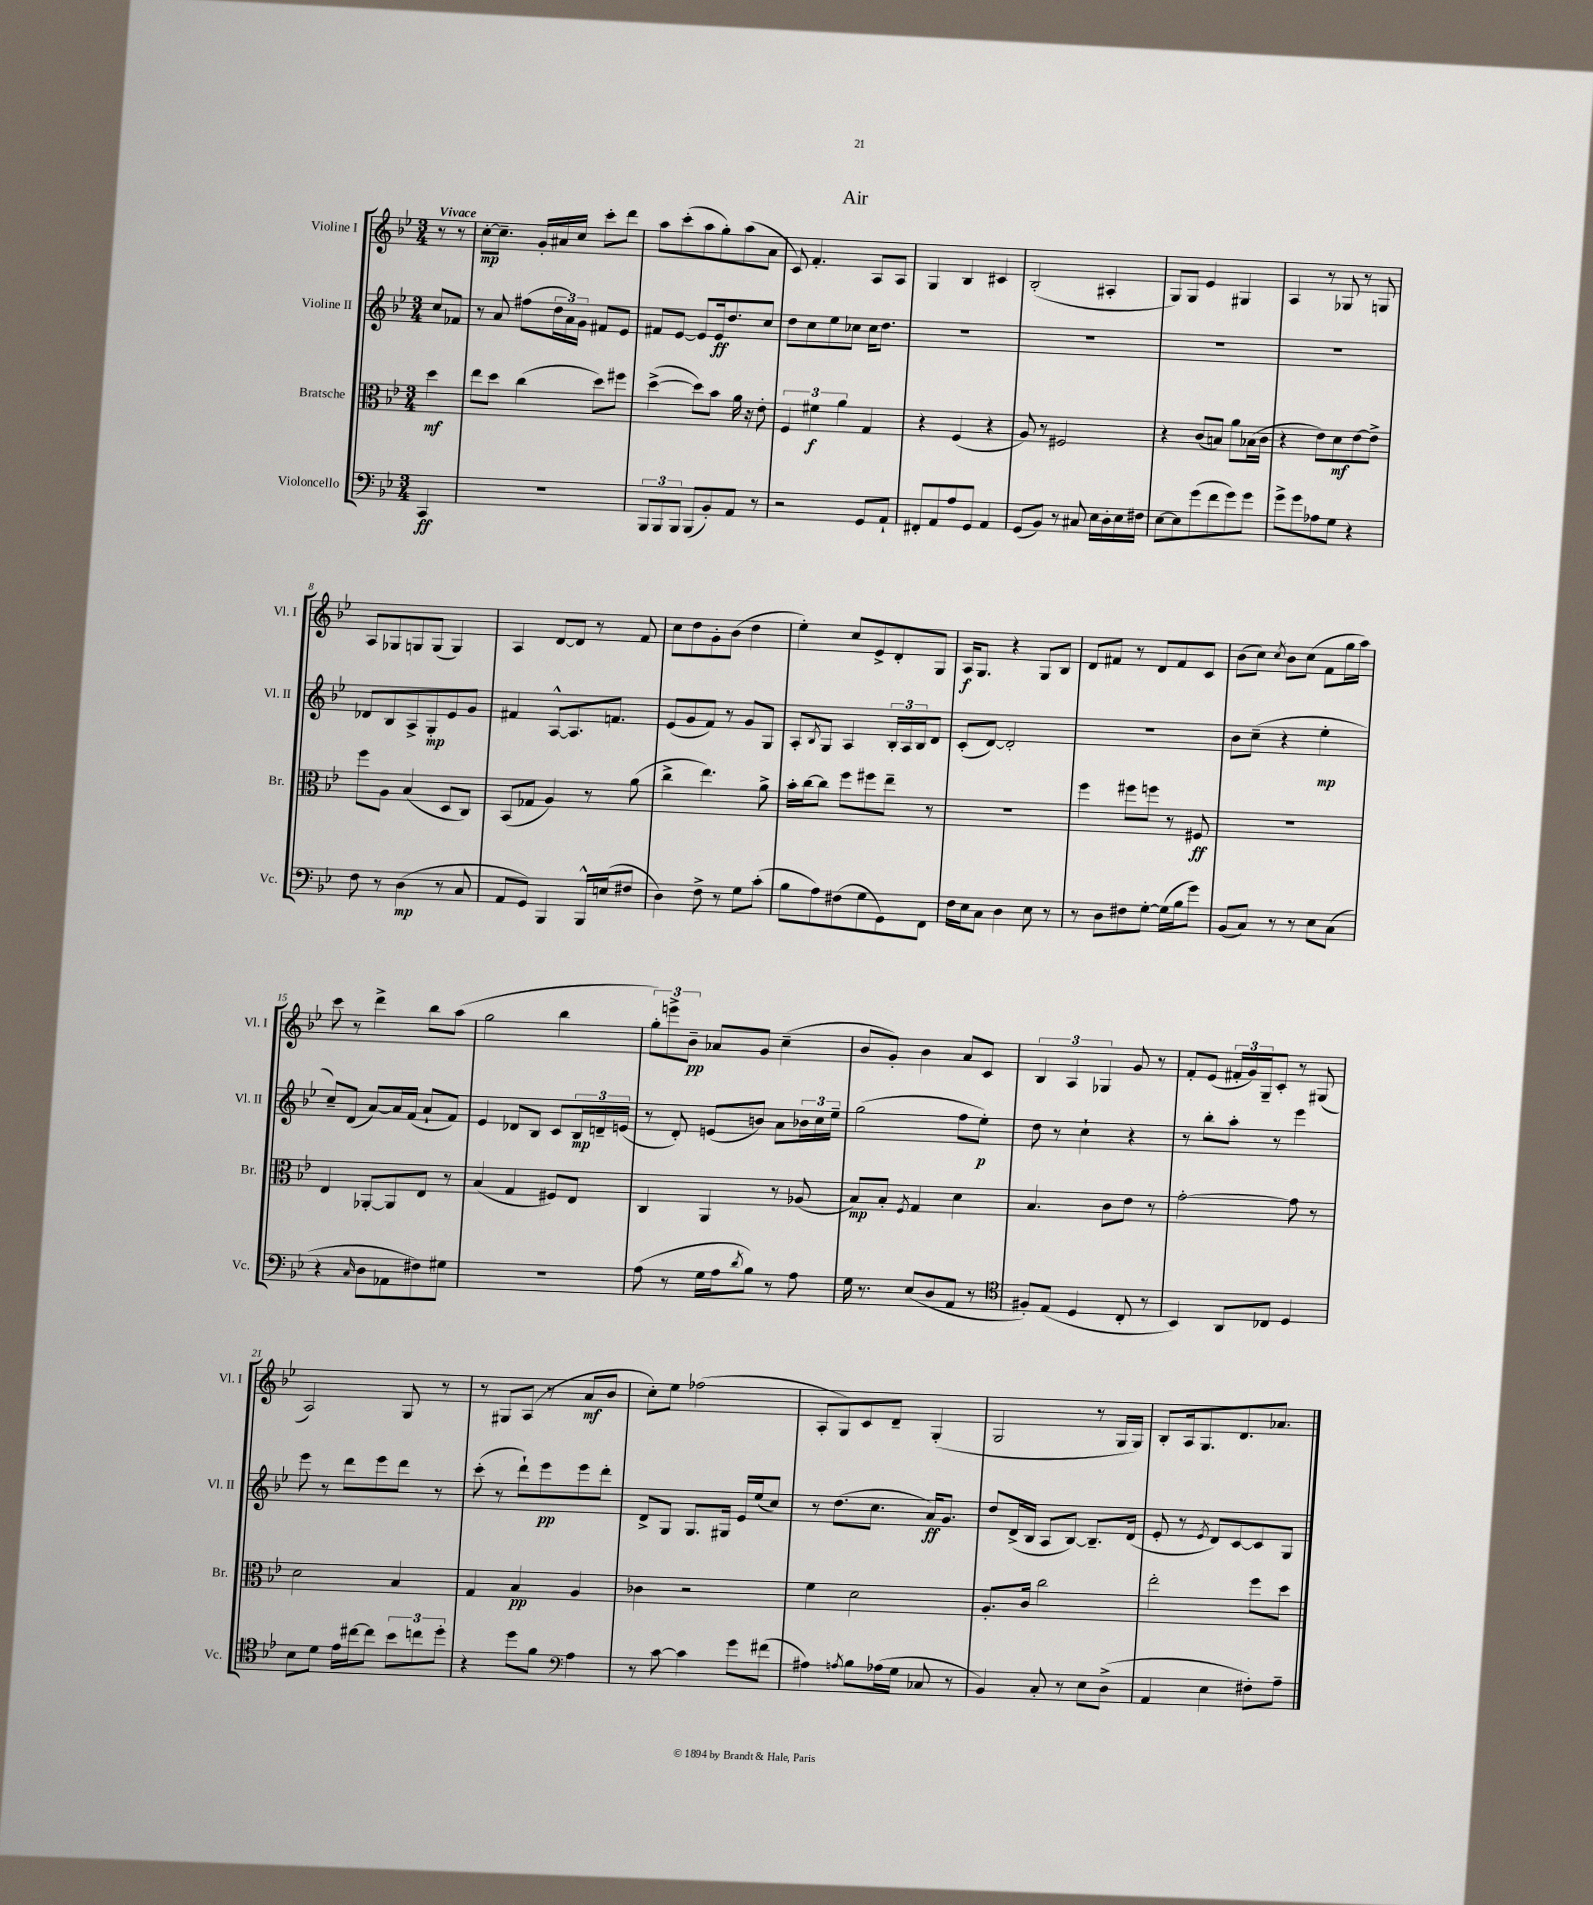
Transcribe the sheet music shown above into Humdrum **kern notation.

**kern	**dynam	**kern	**dynam	**kern	**dynam	**kern	**dynam
*part4	*part4	*part3	*part3	*part2	*part2	*part1	*part1
*staff4	*staff4	*staff3	*staff3	*staff2	*staff2	*staff1	*staff1
*I"Violoncello	*	*I"Bratsche	*	*I"Violine II	*	*I"Violine I	*
*I'Vc.	*	*I'Br.	*	*I'Vl. II	*	*I'Vl. I	*
*clefF4	*	*clefC3	*	*clefG2	*	*clefG2	*
*k[b-e-]	*	*k[b-e-]	*	*k[b-e-]	*	*k[b-e-]	*
*M3/4	*	*M3/4	*	*M3/4	*	*M3/4	*
=	=	=	=	=	=	=	=
!	!	!	!	!	!	!LO:TX:a:B:t=Vivace	!
4CC/	ff	4dd\	mf	8cc/L	.	8r	.
.	.	.	.	8f-X/J	.	8r	.
=1	=1	=1	=1	=1	=1	=1	=1
2.r	.	8ee-\L	.	8r	.	[8cc'\L	mp
.	.	8dd\J	.	8a/	.	8.cc~\J]	.
.	.	(4cc\	.	(8ff#X\L	.	.	.
.	.	.	.	.	.	16g'/LL	.
.	.	.	.	24dd\L	.	16a#X/	.
.	.	.	.	24a\)	.	.	.
.	.	.	.	.	.	16cc/JJ	.
.	.	.	.	24g\JJ	.	.	.
.	.	8dd\L)	.	8f#X/L	.	8ccc'\L	.
.	.	8ff#X\J	.	8e-/J	.	8ddd\J	.
=2	=2	=2	=2	=2	=2	=2	=2
12BBB-/L	.	([4dd^\	.	8f#X/L	.	8aa\L	.
12BBB-/	.	.	.	.	.	.	.
.	.	.	.	[8e-/J	.	(8ccc'\	.
12BBB-/J	.	.	.	.	.	.	.
(8BBB-/L	.	8dd\L])	.	8e-/L]	.	8aa\	.
8BB-'/)	.	8b-\J	.	16e-/k	ff	8gg'\)	.
.	.	.	.	8.dd/	.	.	.
8AA/J	.	16a\	.	.	.	(8aa\	.
.	.	16r	.	.	.	.	.
8r	.	8e-'\	.	8cc/J	.	8a\J	.
=3	=3	=3	=3	=3	=3	=3	=3
2r	.	6F/	.	8dd\L	.	8c/)	.
.	.	.	.	8cc\	.	4.f'/	.
.	.	6f#X\	f	.	.	.	.
.	.	.	.	8ee-\	.	.	.
.	.	6a\	.	.	.	.	.
.	.	.	.	8cc-X\J	.	.	.
8GG/L	.	4G/	.	16cc-\KL	.	8A/L	.
.	.	.	.	8.dd\J	.	.	.
8AA`/J	.	.	.	.	.	8A/J	.
=4	=4	=4	=4	=4	=4	=4	=4
8FF#X'/L	.	4r	.	2.r	.	4G/	.
8AA/	.	.	.	.	.	.	.
8A/	.	(4F/	.	.	.	4B-/	.
8GG/J	.	.	.	.	.	.	.
4AA/	.	4r	.	.	.	4c#X/	.
=5	=5	=5	=5	=5	=5	=5	=5
(8GG/L	.	8A/)	.	2.r	.	(2B-'/	.
8BB-/J)	.	8r	.	.	.	.	.
8r	.	2F#X/	.	.	.	.	.
8C#X/	.	.	.	.	.	.	.
16E-\LL	.	.	.	.	.	4A#X'/	.
16D'\	.	.	.	.	.	.	.
16E-\	.	.	.	.	.	.	.
16F#X\JJ	.	.	.	.	.	.	.
=6	=6	=6	=6	=6	=6	=6	=6
[8E-\L	.	4r	.	2.r	.	8G/L)	.
8E-\]	.	.	.	.	.	8G/J	.
(8g\	.	(8c/L	.	.	.	4e-/	.
8f\	.	8Bn/J)	.	.	.	.	.
8g\)	.	8a\L	.	.	.	4G#X/	.
8g\J	.	(16B-X\L	.	.	.	.	.
.	.	16c\JJ	.	.	.	.	.
=7	=7	=7	=7	=7	=7	=7	=7
8g^\L	.	4r	.	2.r	.	4A/	.
8g\	.	.	.	.	.	.	.
8A-X\	.	8e-\L)	.	.	.	8r	.
8G\J	.	8d\	mf	.	.	8G-X/	.
4r	.	[8e-\	.	.	.	8r	.
.	.	8e-^\J]	.	.	.	8Gn/	.
!!LO:LB:g=z
=8	=8	=8	=8	=8	=8	=8	=8
8F\	.	8ff\L	.	8d-X/L	.	8A/L	.
8r	.	8A\J	.	8B-/	.	8G-X/	.
(4D\	mp	(4B-/	.	8A^/	.	8Gn/	.
.	.	.	.	8G'/	mp	(8G/J	.
8r	.	8D/L	.	8e-/	.	4G/)	.
8C/	.	8C/J)	.	8g/J	.	.	.
=9	=9	=9	=9	=9	=9	=9	=9
8AA/L	.	(8BB-/L	.	4f#X/	.	4A/	.
8GG/J)	.	8G-X/J	.	.	.	.	.
4BBB-/	.	4A/)	.	[8A^^/L	.	[8d/L	.
.	.	.	.	8.A/]	.	8d/J]	.
16BBB-^^/LL	.	8r	.	.	.	8r	.
(16En/J	.	.	.	8.fn/J	.	.	.
8F#X/J	.	(8a\	.	.	.	8f/	.
=10	=10	=10	=10	=10	=10	=10	=10
4D\)	.	4cc^\	.	(8e-/L	.	8cc\L	.
.	.	.	.	8g/	.	8dd\	.
8F^\	.	4.ee-\)	.	8f/J)	.	8g'\	.
8r	.	.	.	8r	.	(8b-\J	.
8G\L	.	.	.	8g/L	.	4dd\	.
(8c'\J	.	8a^\	.	8G/J	.	.	.
=11	=11	=11	=11	=11	=11	=11	=11
8B-\L	.	16b-'\LL	.	8A'/L	.	4ee-'\)	.
.	.	[16cc\J	.	.	.	.	.
.	.	.	.	8qB-/	.	.	.
8A\)	.	8cc\J]	.	8G/J	.	.	.
(8F#X\	.	8ff\L	.	4A/	.	8cc/L	.
8G\	.	8ff#X\	.	.	.	8e-^/	.
8GG\)	.	8ee-~\J	.	24B-'/LL	.	8d'/	.
.	.	.	.	24A/	.	.	.
.	.	.	.	24B-/J	.	.	.
8FF\J	.	8r	.	8d/J	.	8G/J	.
=12	=12	=12	=12	=12	=12	=12	=12
16F\LL	.	2.r	.	(8c'/L	.	16A/KL	f
16E-\J	.	.	.	.	.	8.G/J	.
8C\J	.	.	.	[8d/J)	.	.	.
4D\	.	.	.	2d'/]	.	4r	.
8E-\	.	.	.	.	.	8G/L	.
8r	.	.	.	.	.	8B-/J	.
=13	=13	=13	=13	=13	=13	=13	=13
8r	.	4ff\	.	2.r	.	8d/L	.
8D\L	.	.	.	.	.	8f#X/J	.
8F#X\	.	8ff#X\L	.	.	.	8r	.
[8G'\J	.	8ffn\J	.	.	.	8d/L	.
(16G\LL]	.	8r	.	.	.	8f#/	.
16B-\J	.	.	.	.	.	.	.
8g\J)	.	8F#X/	ff	.	.	8c/J	.
=14	=14	=14	=14	=14	=14	=14	=14
(8BB-/L	.	2.r	.	8b-\L	.	(8b-\L	.
8C/J)	.	.	.	(8cc~\J	.	8cc\J)	.
.	.	.	.	.	.	8qcc/	.
8r	.	.	.	4r	.	8b-\L	.
8r	.	.	.	.	.	(8cc\J	.
8E-\L	.	.	.	4ee-'\	mp	8f\L	.
(8C\J	.	.	.	.	.	16gg\L	.
.	.	.	.	.	.	16aa\JJ)	.
!!LO:LB:g=z
=15	=15	=15	=15	=15	=15	=15	=15
4r	.	4E-/	.	8cc~/L)	.	8ccc\	.
.	.	.	.	(8d/J	.	8r	.
16qqC/	.	.	.	.	.	.	.
8D\L	.	[8AA-X'/L	.	[8a/L)	.	4ddd^\	.
8AA-X\	.	8AA-/]	.	16a/L]	.	.	.
.	.	.	.	(16f/JJ	.	.	.
8F#X\)	.	8E-/J	.	8a`/L	.	8bb-\L	.
8G#X\J	.	8r	.	8f/J)	.	(8aa\J	.
=16	=16	=16	=16	=16	=16	=16	=16
2.r	.	(4B-/	.	4e-/	.	2gg\	.
.	.	4G/	.	8d-X/L	.	.	.
.	.	.	.	8B-/J	.	.	.
.	.	8F#X/L)	.	8c/L	.	4bb-\	.
.	.	8E-/J	.	24B-/L	mp	.	.
.	.	.	.	24dn~/	.	.	.
.	.	.	.	(24en/JJ	.	.	.
=17	=17	=17	=17	=17	=17	=17	=17
(8A\	.	4C/	.	8r	.	12gg'\L)	.
.	.	.	.	.	.	12eeen^\	.
8r	.	.	.	8d'/)	.	.	.
.	.	.	.	.	.	12b-~\J	pp
16G\LL	.	4AA/	.	(8en/L	.	8a-X/L	.
16A\J	.	.	.	.	.	.	.
8qd/	.	.	.	.	.	.	.
8B-\J)	.	.	.	8bn/J)	.	8g/J	.
8r	.	8r	.	8a\L	.	(4cc~\	.
8A\	.	(8A-X/	.	24b-X\L	.	.	.
.	.	.	.	24cc\	.	.	.
.	.	.	.	24ee-~\JJ	.	.	.
=18	=18	=18	=18	=18	=18	=18	=18
16G\	.	8B-/L)	mp	(2gg\	.	8b-/L	.
8.r	.	.	.	.	.	.	.
.	.	8B-'/J	.	.	.	8g'/J)	.
.	.	8qF/	.	.	.	.	.
(8E-/L	.	4G/	.	.	.	4b-\	.
8D/	.	.	.	.	.	.	.
8AA/J	.	4d\	.	8ff\L	.	8a/L	.
8r	.	.	.	8ee-'\J)	p	8c/J	.
=19	=19	=19	=19	=19	=19	=19	=19
*clefC4	*	*	*	*	*	*	*
8F#X'/L)	.	4.B-/	.	8dd\	.	6B-/	.
(8E-/J	.	.	.	8r	.	.	.
.	.	.	.	.	.	6A/	.
4D/	.	.	.	4cc`\	.	.	.
.	.	.	.	.	.	6G-X/	.
.	.	8c\L	.	.	.	.	.
8C'/	.	8e-\J	.	4r	.	8g/	.
8r	.	8r	.	.	.	8r	.
=20	=20	=20	=20	=20	=20	=20	=20
4BB-/)	.	[2g'\	.	8r	.	8f'/L	.
.	.	.	.	8bb-'\L	.	(8e-/J	.
8AA/L	.	.	.	8aa'\J	.	24f#X'/LL	.
.	.	.	.	.	.	24g/)	.
.	.	.	.	.	.	24G~/J	.
8C-X/J	.	.	.	8r	.	8c'/J	.
4D/	.	8g\]	.	4eee-\	.	8r	.
.	.	8r	.	.	.	(8G#X/	.
!!LO:LB:g=z
=21	=21	=21	=21	=21	=21	=21	=21
8B-\L	.	2d\	.	8eee-\	.	2A/)	.
8d\J	.	.	.	8r	.	.	.
16e-\LL	.	.	.	8ddd\L	.	.	.
[16cc#X\J	.	.	.	.	.	.	.
8cc#\J]	.	.	.	8eee-\	.	.	.
12b-\L	.	4B-/	.	8ddd\J	.	8G/	.
12ccn\	.	.	.	.	.	.	.
.	.	.	.	8r	.	8r	.
12dd'\J	.	.	.	.	.	.	.
=22	=22	=22	=22	=22	=22	=22	=22
4r	.	4G/	.	(8ccc'\	.	8r	.
.	.	.	.	8r	.	8G#X/L	.
8dd\L	.	4B-/	pp	8ddd`\L)	.	(8A/J	.
8f\J	.	.	.	8eee-\	pp	8r	.
*clefF4	*	*	*	*	*	*	*
4A\	.	4A/	.	8eee-\	.	8a/L	mf
.	.	.	.	8ddd'\J	.	8b-/J	.
=23	=23	=23	=23	=23	=23	=23	=23
8r	.	4c-X\	.	8d^/L	.	8cc'\L)	.
[8c\	.	.	.	8G/J	.	8ee-\J	.
4c\]	.	2r	.	8.G/L	.	(2ff-X\	.
.	.	.	.	16G#X/Jk	.	.	.
8g\L	.	.	.	16e-/LL	.	.	.
.	.	.	.	(16ee-/J	.	.	.
(8f#X\J	.	.	.	8cc/J)	.	.	.
=24	=24	=24	=24	=24	=24	=24	=24
4A#X\)	.	4f\	.	8r	.	8A'/L	.
.	.	.	.	(8.dd\L	.	8G/)	.
8qAn/	.	.	.	.	.	.	.
8B-\L	.	2d\	.	.	.	8c/	.
.	.	.	.	8.cc\J	.	.	.
(16A-X\L	.	.	.	.	.	8d~/J	.
16G\JJ	.	.	.	.	.	.	.
8C-X/	.	.	.	16a/KL)	ff	(4G'/	.
.	.	.	.	8.g/J	.	.	.
8r	.	.	.	.	.	.	.
=25	=25	=25	=25	=25	=25	=25	=25
4BB-/)	.	8.A'/L	.	8dd/L	.	2G/	.
.	.	.	.	(16d^/L	.	.	.
.	.	16c/Jk	.	16B-/JJ	.	.	.
8C'/	.	2cc\	.	8A/L	.	.	.
8r	.	.	.	[8B-/J)	.	.	.
8E-\L	.	.	.	8.B-~/L]	.	8r	.
(8D^\J	.	.	.	.	.	16G/LL	.
.	.	.	.	(16d/Jk	.	16G/JJ)	.
=26	=26	=26	=26	=26	=26	=26	=26
4AA/	.	2ee-'\	.	8e-'/	.	8B-'/L	.
.	.	.	.	8r	.	16A/k	.
.	.	.	.	.	.	8.G/	.
.	.	.	.	8qe-/	.	.	.
4E-\	.	.	.	8d/L)	.	.	.
.	.	.	.	[8c/	.	8.d/	.
8F#X'\L)	.	8ff\L	.	8c/]	.	.	.
.	.	.	.	.	.	8.a-X/J	.
8A~\J	.	8dd\J	.	8G/J	.	.	.
==	==	==	==	==	==	==	==
*-	*-	*-	*-	*-	*-	*-	*-
